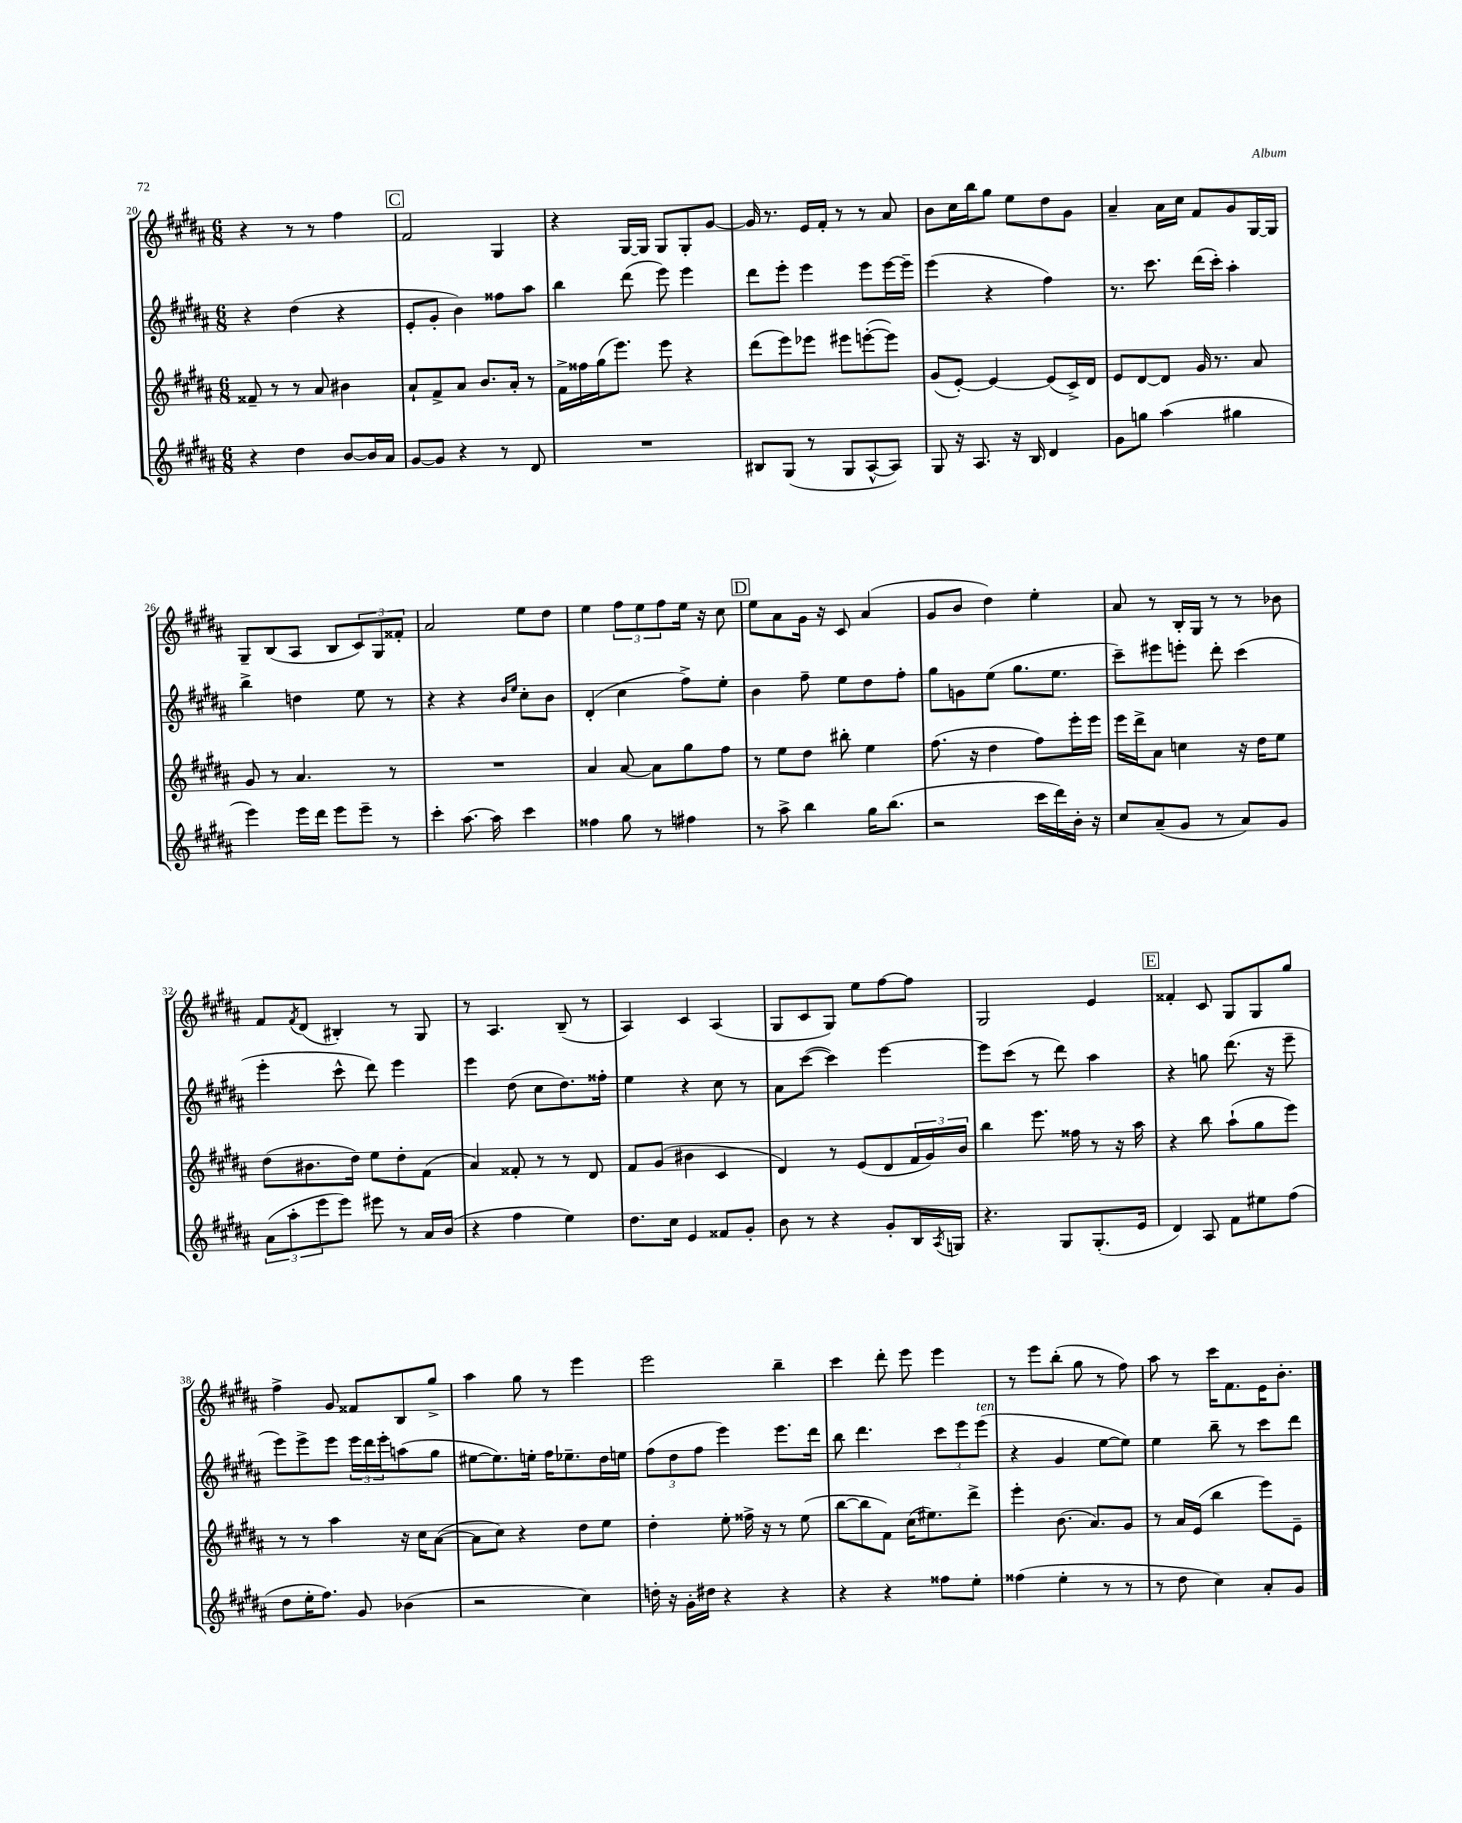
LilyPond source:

<<
\new StaffGroup <<
\new Staff = "s0" {
    \clef treble \key b \major \numericTimeSignature \time 6/8
    r4 r8 r8 fis''4 |
    \mark \markup { \box "C" } fis'2 gis4 |
    r4 gis16~ gis16 gis8 gis8-. gis'8~ |
    gis'16 r8. e'16 fis'16-. r8 r8 ais'8 |
    b'8 cis''16 b''16 gis''8 e''8 dis''8 gis'8 |
    ais'4-- ais'16 cis''16 fis'8 gis'8 gis16~ gis16 |
    gis8-- b8( ais8 b8 \tuplet 3/2 { cis'8) gis8 fisis'8-. } |
    ais'2 e''8 dis''8 |
    e''4 \tuplet 3/2 { fis''8 e''8 fis''8 } e''16 r16 cis''8 |
    \mark \markup { \box "D" } e''8 ais'8 gis'16 r16 cis'8 ais'4( |
    gis'8 b'8 dis''4) e''4-. |
    ais'8 r8 b16-. gis16 r8 r8 bes'8 |
    fis'8 \acciaccatura { fis'8 } dis'8( bis4-.) r8 gis8 |
    r8 ais4. b8--( r8 |
    ais4) cis'4 ais4( |
    gis8 cis'8 gis8) e''8 fis''8~ fis''8 |
    gis2 e'4 |
    \mark \markup { \box "E" } fisis'4-. cis'8 gis8 gis8 gis''8 |
    fis''4-> gis'8 fisis'8 b8 gis''8-> |
    ais''4 gis''8 r8 e'''4 |
    e'''2 b''4-- |
    cis'''4 dis'''8-. e'''8 e'''4 |
    r8 e'''8 b''8-.( gis''8 r8 fis''8) |
    ais''8 r8 cis'''16 fis'8. e'16 b'8.-. \bar "|." |
}
\new Staff = "s1" {
    \clef treble \key b \major \numericTimeSignature \time 6/8
    r4 dis''4( r4 |
    \mark \markup { \box "C" } e'8-. gis'8-. b'4) fisis''8 ais''8 |
    b''4 dis'''8( e'''8) e'''4 |
    dis'''8 e'''8-. e'''4 e'''8 e'''16~ e'''16-- |
    e'''4( r4 fis''4) |
    r8. cis'''8. dis'''16( cis'''16-.) ais''4-. |
    b''4-> d''4 e''8 r8 |
    r4 r4 \grace { b'16 e''16 } cis''8-. b'8 |
    dis'4-.( cis''4 fis''8->) e''8-. |
    \mark \markup { \box "D" } b'4 fis''8-- e''8 dis''8 fis''8-. |
    gis''8 g'8 e''8( gis''8. e''8. |
    cis'''8--) eis'''8 e'''8-. dis'''8-. cis'''4( |
    e'''4-. cis'''8-^ dis'''8) e'''4 |
    e'''4 dis''8( cis''8 dis''8.) fisis''16-. |
    e''4 r4 cis''8 r8 |
    ais'8 cis'''8~( cis'''4) e'''4~ |
    e'''8 cis'''8( r8 dis'''8) ais''4 |
    \mark \markup { \box "E" } r4 g''8 dis'''8.( r16 e'''8-- |
    e'''8) e'''8-> e'''8 \tuplet 3/2 { e'''16 dis'''16 e'''16-. } a''8( gis''8 |
    eis''8~ eis''8.) e''16-. fis''16 ees''8.-- dis''16 e''16 |
    \tuplet 3/2 { fis''8( dis''8 fis''8 } e'''4) e'''8. dis'''16 |
    b''8 dis'''4. \tuplet 3/2 { cis'''8 e'''8 e'''8^\markup { \italic "ten." }( } |
    r4 gis'4 e''8~ e''8) |
    e''4 b''8-- r8 cis'''8 dis'''8 \bar "|." |
}
\new Staff = "s2" {
    \clef treble \key b \major \numericTimeSignature \time 6/8
    fisis'8-- r8 r8 ais'8 bis'4 |
    \mark \markup { \box "C" } ais'8-! fis'8-> ais'8 b'8. ais'16-. r8 |
    fis'16-> fisis''16 gis''16( e'''8.) e'''8 r4 |
    dis'''8( e'''8) ees'''8 eis'''8 e'''8~-.( e'''8) |
    gis'8( e'8~-.) e'4~ e'8( cis'16->) dis'16 |
    e'8 dis'8~ dis'8 gis'16 r8. ais'8 |
    gis'8 r8 ais'4. r8 |
    R2. |
    ais'4 ais'8~ ais'8 gis''8 fis''8 |
    \mark \markup { \box "D" } r8 e''8 dis''8 bis''8-. e''4 |
    fis''8.( r16 dis''4 fis''8) e'''16-. e'''16 |
    e'''16 dis'''16-> ais'8 c''4 r16 dis''16 e''8 |
    dis''8( bis'8. dis''16) e''8 dis''8-. fis'8( |
    ais'4) fisis'8-. r8 r8 dis'8 |
    fis'8 gis'8( bis'4 cis'4 |
    dis'4) r8 e'8( dis'8 \tuplet 3/2 { fis'16 gis'16) b'16 } |
    b''4 e'''8. fisis''16 r8 r16 ais''16 |
    \mark \markup { \box "E" } r4 b''8 ais''8-!( gis''8 e'''8) |
    r8 r8 ais''4 r16 cis''16 ais'8~( |
    ais'8 cis''8) r4 dis''8 e''8 |
    dis''4-. e''8-. fisis''16-> r16 r8 e''8( |
    b''8~ b''8 fis'8) cis''16( eis''8.) dis'''8-> |
    e'''4-. b'8.( ais'8.) gis'8 |
    r8 ais'16 e'16( b''4 e'''8) e'8-- \bar "|." |
}
\new Staff = "s3" {
    \clef treble \key b \major \numericTimeSignature \time 6/8
    r4 dis''4 b'8~ b'16 ais'16 |
    \mark \markup { \box "C" } gis'8~ gis'8 r4 r8 dis'8 |
    R2. |
    bis8 gis8( r8 gis8 ais8~-^ ais8) |
    gis8 r16 ais8. r16 b16 dis'4 |
    gis'8 g''8 ais''4( gis''4 |
    e'''4) e'''16 dis'''16 e'''8 e'''8-- r8 |
    cis'''4-. ais''8.~ ais''16 cis'''4 |
    fisis''4 gis''8 r8 fis''4 |
    \mark \markup { \box "D" } r8 ais''8-> b''4 gis''16 b''8.( |
    r2 cis'''16 dis'''16) b'16-. r16 |
    cis''8 ais'8--( gis'8 r8 ais'8) gis'8 |
    \tuplet 3/2 { ais'8( ais''8-. e'''8 } e'''8) eis'''8 r8 ais'16 b'16( |
    r4 fis''4 e''4) |
    dis''8. cis''16 e'4 fisis'8 gis'8-. |
    b'8 r8 r4 gis'8-. b16 \acciaccatura { ais8 } g16 |
    r4. gis8 gis8.-.( e'16 |
    \mark \markup { \box "E" } dis'4) ais8 fis'8 eis''8 fis''8( |
    dis''8 e''16-. fis''8.) gis'8 bes'4( |
    r2 cis''4) |
    d''16-. r16 gis'16-. dis''16 r4 r4 |
    r4 r4 fisis''8 e''8-. |
    fisis''4( e''4-. r8 r8 |
    r8 dis''8 cis''4) ais'8-. gis'8 \bar "|." |
}
>>
>>
\layout { \context { \Score currentBarNumber = #20 } }
